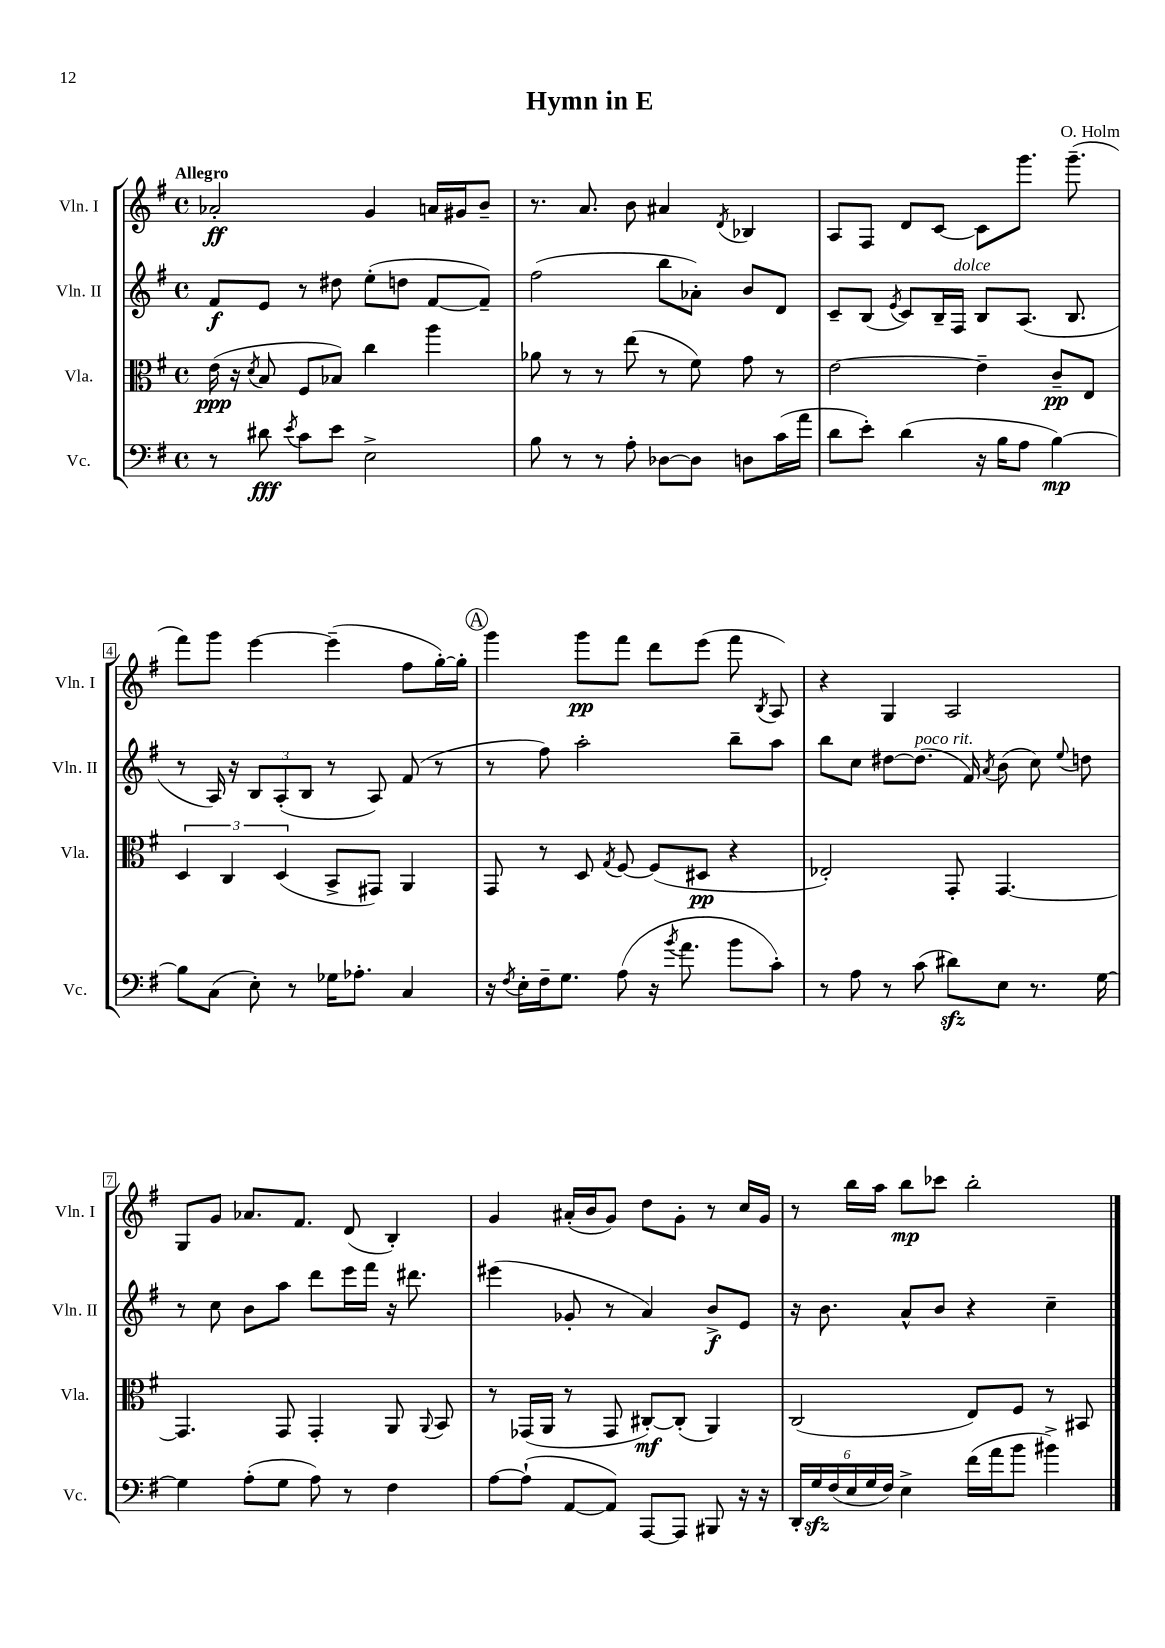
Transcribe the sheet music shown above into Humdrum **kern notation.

**kern	**dynam	**kern	**dynam	**kern	**dynam	**kern	**dynam
*part4	*part4	*part3	*part3	*part2	*part2	*part1	*part1
*staff4	*staff4	*staff3	*staff3	*staff2	*staff2	*staff1	*staff1
*I"Vc.	*	*I"Vla.	*	*I"Vln. II	*	*I"Vln. I	*
*I'Vc.	*	*I'Vla.	*	*I'Vln. II	*	*I'Vln. I	*
*clefF4	*	*clefC3	*	*clefG2	*	*clefG2	*
*k[f#]	*	*k[f#]	*	*k[f#]	*	*k[f#]	*
*M4/4	*	*M4/4	*	*M4/4	*	*M4/4	*
*met(c)	*	*met(c)	*	*met(c)	*	*met(c)	*
=1	=1	=1	=1	=1	=1	=1	=1
!	!	!	!	!	!	!LO:TX:a:B:t=Allegro	!
8r	.	(16e\	ppp	8f#/L	f	2a-X'/	ff
.	.	16r	.	.	.	.	.
.	.	8qd/	.	.	.	.	.
8d#X\	fff	8B/	.	8e/J	.	.	.
8qe/	.	.	.	.	.	.	.
8c\L	.	8F#/L	.	8r	.	.	.
8e\J	.	8B-X/J)	.	8dd#X\	.	.	.
2E^\	.	4cc\	.	(8ee'\L	.	4g/	.
.	.	.	.	8ddn\J	.	.	.
.	.	4aa\	.	[8f#/L	.	16an/LL	.
.	.	.	.	.	.	16g#X/J	.
.	.	.	.	8f#~/J])	.	8b~/J	.
=2	=2	=2	=2	=2	=2	=2	=2
8B\	.	8a-X\	.	(2ff#\	.	8.r	.
8r	.	8r	.	.	.	.	.
.	.	.	.	.	.	8.a/	.
8r	.	8r	.	.	.	.	.
8A'\	.	(8ee\	.	.	.	8b\	.
[8D-X\L	.	8r	.	8bb\L	.	4a#X/	.
8D-\J]	.	8f#\)	.	8a-X'\J)	.	.	.
.	.	.	.	.	.	8qd/	.
8Dn\L	.	8g\	.	8b/L	.	4B-X/	.
(16c\L	.	8r	.	8d/J	.	.	.
16a\JJ	.	.	.	.	.	.	.
=3	=3	=3	=3	=3	=3	=3	=3
8d\L	.	[2e\	.	8c~/L	.	8A/L	.
8e'\J)	.	.	.	(8B/J	.	8F#/J	.
.	.	.	.	8qe/	.	.	.
(4d\	.	.	.	8c/L)	.	8d/L	.
.	.	.	.	16B~/L	.	[8c/J	.
!	!	!	!	!LO:TX:a:i:t=dolce	!	!	!
.	.	.	.	16F#/JJ	.	.	.
16r	.	4e~\]	.	8B/L	.	8c\L]	.
16B\KL	.	.	.	.	.	.	.
8A\J	.	.	.	(8.A/J	.	8.ggg\J	.
[4B\)	mp	8c~/L	pp	.	.	.	.
.	.	.	.	8.B/	.	(8.ggg~\	.
.	.	8E/J	.	.	.	.	.
!!LO:LB:g=z
=4	=4	=4	=4	=4	=4	=4	=4
8B\L]	.	6D/	.	8r	.	8fff#\L)	.
(8C\J	.	.	.	16A/)	.	8ggg\J	.
.	.	6C/	.	.	.	.	.
.	.	.	.	16r	.	.	.
8E'\)	.	.	.	12B/L	.	[4eee\	.
.	.	(6D/	.	(12A'/	.	.	.
8r	.	.	.	.	.	.	.
.	.	.	.	12B/J	.	.	.
16G-X\KL	.	8BB^/L	.	8r	.	(4eee~\]	.
8.A-X'\J	.	.	.	.	.	.	.
.	.	8GG#X/J)	.	8A/)	.	.	.
4C/	.	4AA/	.	(8f#/	.	8ff#\L	.
.	.	.	.	8r	.	[16gg'\L)	.
.	.	.	.	.	.	16gg'\JJ]	.
!!LO:REH:place=s1:t=A
=5	=5	=5	=5	=5	=5	=5	=5
16r	.	8GG/	.	8r	.	4ggg\	.
8qF#/	.	.	.	.	.	.	.
16E'\LL	.	.	.	.	.	.	.
16F#~\J	.	8r	.	8ff#\)	.	.	.
8.G\J	.	.	.	.	.	.	.
.	.	8D/	.	2aa'\	.	8ggg\L	pp
.	.	8qG/	.	.	.	.	.
(8A\	.	[8F#/	.	.	.	8fff#\J	.
16r	.	(8F#/L]	.	.	.	8ddd\L	.
8qb/	.	.	.	.	.	.	.
8.a\	.	.	.	.	.	.	.
.	.	8D#X/J	pp	.	.	(8eee\J	.
8b\L	.	4r	.	8bb~\L	.	8fff#\	.
.	.	.	.	.	.	8qB/	.
8c'\J)	.	.	.	8aa\J	.	8A/)	.
=6	=6	=6	=6	=6	=6	=6	=6
8r	.	2E-X'/)	.	8bb\L	.	4r	.
8A\	.	.	.	8cc\J	.	.	.
8r	.	.	.	[8dd#X\L	.	4G/	.
!	!	!	!	!LO:TX:a:i:t=poco rit.	!	!	!
(8c\	.	.	.	(8.dd#\J]	.	.	.
8d#Xzz\L)	.	8GG'/	.	.	.	2A/	.
.	.	.	.	16f#/)	.	.	.
.	.	.	.	8qa/	.	.	.
8E\J	.	[4.GG/	.	(8b\	.	.	.
8.r	.	.	.	8cc\)	.	.	.
.	.	.	.	8qqee/	.	.	.
.	.	.	.	8ddn\	.	.	.
[16G\	.	.	.	.	.	.	.
!!LO:LB:g=z
=7	=7	=7	=7	=7	=7	=7	=7
4G\]	.	4.GG/]	.	8r	.	8G/L	.
.	.	.	.	8cc\	.	8g/J	.
(8A'\L	.	.	.	8b\L	.	8.a-X/L	.
8G\J	.	8GG/	.	8aa\J	.	.	.
.	.	.	.	.	.	8.f#/J	.
8A\)	.	4GG'/	.	8ddd\L	.	.	.
8r	.	.	.	16eee\L	.	(8d/	.
.	.	.	.	16fff#\JJ	.	.	.
4F#\	.	8AA/	.	16r	.	4B'/)	.
.	.	.	.	8.ddd#X\	.	.	.
.	.	8qqAA/	.	.	.	.	.
.	.	8BB/	.	.	.	.	.
=8	=8	=8	=8	=8	=8	=8	=8
[8A\L	.	8r	.	(4eee#X\	.	4g/	.
(8A`\J]	.	(16GG-X/LL	.	.	.	.	.
.	.	16AA/JJ	.	.	.	.	.
[8AA/L	.	8r	.	8g-X'/	.	(16a#X'/LL	.
.	.	.	.	.	.	16b/J	.
8AA/J])	.	8GG-/	.	8r	.	8g/J)	.
[8AAA/L	.	[8C#X'/L)	mf	4a/)	.	8dd\L	.
8AAA/J]	.	(8C#'/J]	.	.	.	8g'\J	.
8BBB#X/	.	4AA/)	.	8b^/L	f	8r	.
16r	.	.	.	8e/J	.	16cc/LL	.
16r	.	.	.	.	.	16g/JJ	.
=9	=9	=9	=9	=9	=9	=9	=9
24DD'/LL	.	(2C/	.	16r	.	8r	.
24Gzz/	.	.	.	.	.	.	.
.	.	.	.	8.b\	.	.	.
(24F#/	.	.	.	.	.	.	.
24E/	.	.	.	.	.	16bb\LL	.
24G/	.	.	.	.	.	.	.
.	.	.	.	.	.	16aa\JJ	.
24F#/JJ)	.	.	.	.	.	.	.
4E^\	.	.	.	8a^^/L	.	8bb\L	mp
.	.	.	.	8b/J	.	8ccc-X\J	.
(16f#\LL	.	8E/L)	.	4r	.	2bb'\	.
16a\J	.	.	.	.	.	.	.
8b\J	.	8F#/J	.	.	.	.	.
4b#X^\)	.	8r	.	4cc~\	.	.	.
.	.	8BB#X/	.	.	.	.	.
==	==	==	==	==	==	==	==
*-	*-	*-	*-	*-	*-	*-	*-
